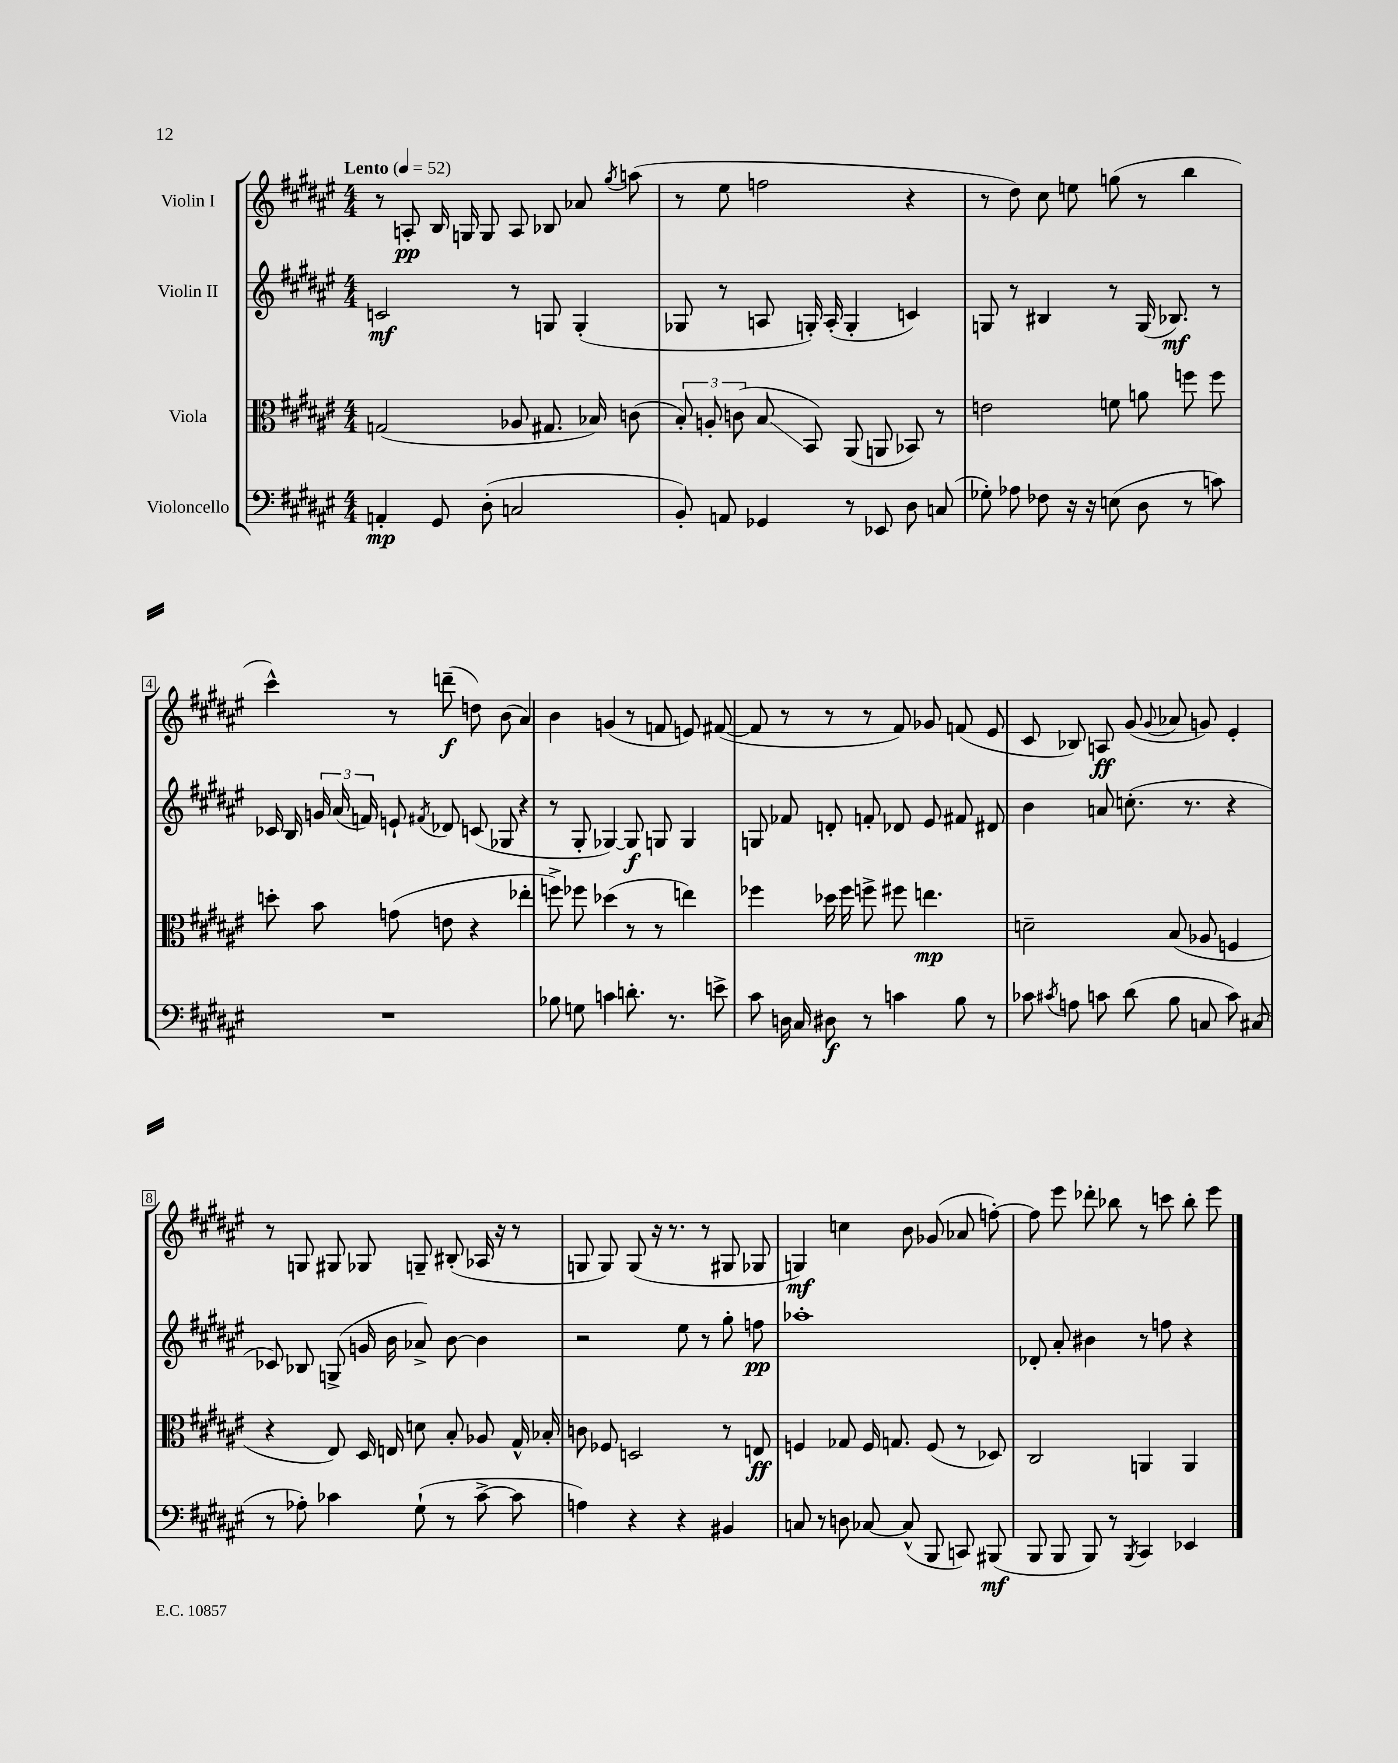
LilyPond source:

<<
\new StaffGroup <<
\new Staff = "s0" \with { instrumentName = "Violin I" } {
    \clef treble \key fis \major \numericTimeSignature \time 4/4 \tempo "Lento" 4 = 52
    \autoBeamOff r8 a8-.\pp b16 g16 g8 a8 bes8 aes'8 \acciaccatura { gis''8 } a''8( |
    r8 eis''8 f''2 r4 |
    r8 dis''8) cis''8 e''8 g''8( r8 b''4 |
    cis'''4-^) r8 d'''8--\f( d''8) b'8( ais'4) |
    b'4 g'4( r8 f'8 e'8) fis'8~( |
    fis'8 r8 r8 r8 fis'8) ges'8 f'8( eis'8 |
    cis'8 bes8) a8\ff gis'8( \appoggiatura { gis'8 } aes'8 g'8) eis'4-. |
    r8 g8 gis8 ges8 g8-- bis8-.( aes16 r16 r8 |
    g8 g8) g8( r16 r8. r8 gis8 ges8 |
    g4\mf) c''4 b'8 ges'8( aes'8 f''8~-.) |
    f''8 eis'''8 des'''8-. bes''8 r8 c'''8 bes''8-. eis'''8 \bar "|." |
}
\new Staff = "s1" \with { instrumentName = "Violin II" } {
    \clef treble \key fis \major \numericTimeSignature \time 4/4
    \autoBeamOff c'2\mf r8 g8 g4-.( |
    ges8 r8 a8 g16-.) a16-.( g4-. c'4) |
    g8 r8 bis4 r8 g16( bes8.\mf) r8 |
    ces'16 b16 \tuplet 3/2 { g'16 ais'16( f'16) } e'8-! \acciaccatura { fis'8 } des'8 c'8( ges8 r4 |
    r8 gis8-. ges4~) ges8\f g8 g4 |
    g8 fes'8 d'8-. f'8-. des'8 eis'8 fis'8 dis'8 |
    b'4 a'8 c''8.-.( r8. r4 |
    ces'8) bes8 g8->( g'16 b'16 aes'8->) b'8~ b'4 |
    r2 eis''8 r8 gis''8-. f''8\pp |
    aes''1-. |
    des'8-. ais'8-. bis'4 r8 f''8 r4 \bar "|." |
}
\new Staff = "s2" \with { instrumentName = "Viola" } {
    \clef alto \key fis \major \numericTimeSignature \time 4/4
    \autoBeamOff g2( aes8 gis8. bes16) c'8( |
    \tuplet 3/2 { b8-.) a8-. c'8( } b8\glissando b,8) ais,8( a,8 bes,8) r8 |
    e'2 f'8 a'8 f''8 f''8 |
    d''8-. b'8 g'8( e'8 r4 ees''4-. |
    f''8->) fes''8 des''4( r8 r8 e''4) |
    fes''4 des''16 fes''16 f''8-> fis''8 e''4.\mp |
    d'2-- b8( aes8 f4 |
    r4 eis8) dis16 e16 d'8 b8-. aes8 gis16-^ bes16-. |
    c'8 fes8 d2 r8 e8\ff |
    f4 ges8 f16 g8. f8( r8 des8) |
    cis2 a,4 a,4 \bar "|." |
}
\new Staff = "s3" \with { instrumentName = "Violoncello" } {
    \clef bass \key fis \major \numericTimeSignature \time 4/4
    \autoBeamOff a,4-.\mp gis,8 dis8-.( c2 |
    b,8-.) a,8 ges,4 r8 ees,8 dis8 c8( |
    ges8-.) aes8 fes8 r16 r16 e8( dis8 r8 c'8) |
    R1 |
    bes8 g8 c'4 d'8.-. r8. e'8-> |
    cis'8 d16 cis16 dis8\f r8 c'4 b8 r8 |
    ces'8 \acciaccatura { cis'8 } a8 c'8 dis'8( b8 c8 c'8) cis8( |
    r8 aes8-.) ces'4 gis8-!( r8 ces'8~-> ces'8 |
    a4) r4 r4 bis,4 |
    c8 r8 d8 ces8~ ces8-^( b,,8 c,8) bis,,8\mf( |
    b,,8 b,,8 b,,8) r8 \acciaccatura { b,,8 } cis,4 ees,4 \bar "|." |
}
>>
>>
\layout { \context { \Score \override BarNumber.stencil = #(make-stencil-boxer 0.1 0.3 ly:text-interface::print) } }
